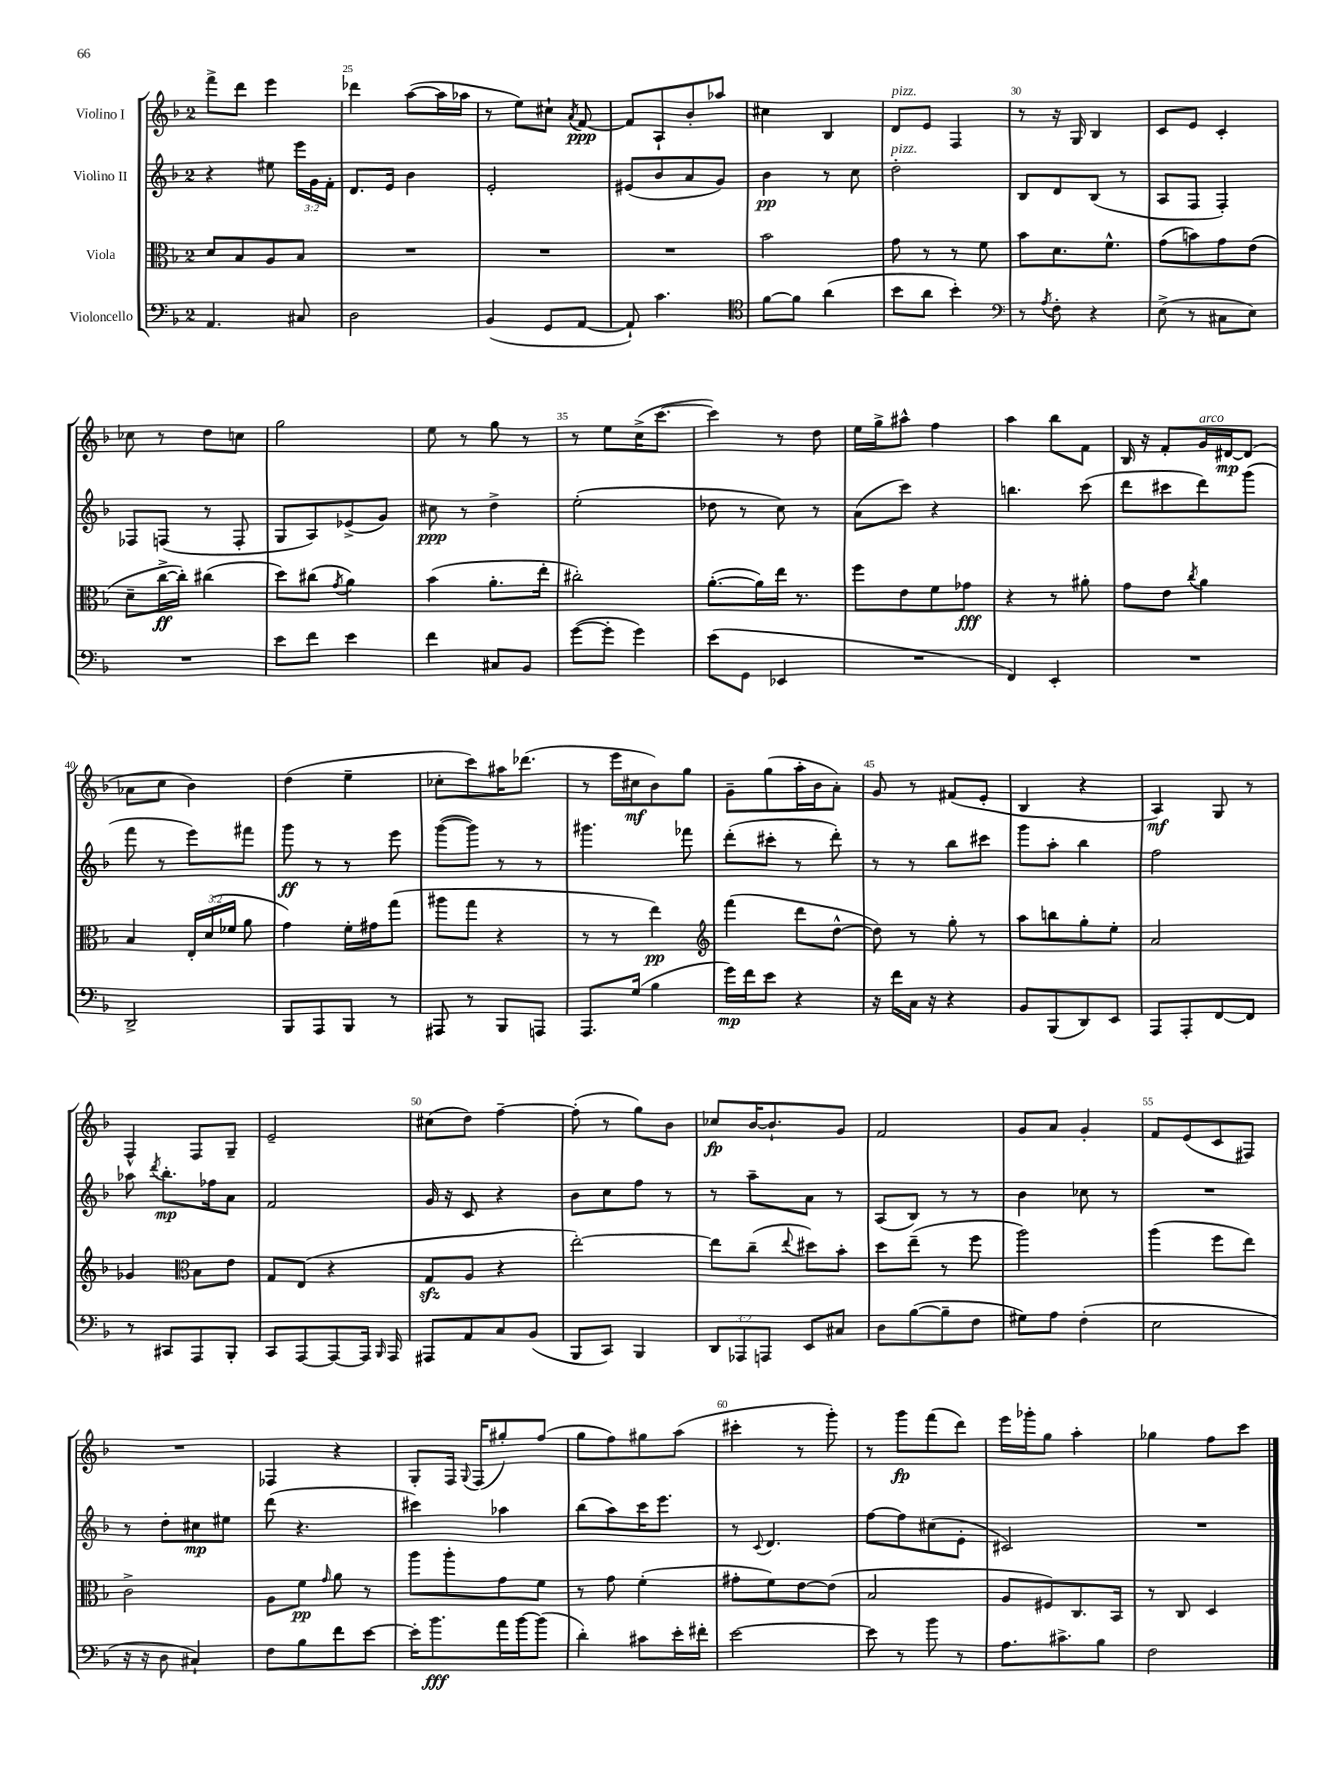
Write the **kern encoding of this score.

**kern	**kern	**kern	**kern
*staff4	*staff3	*staff2	*staff1
*clefF4	*clefC3	*clefG2	*clefG2
*k[b-]	*k[b-]	*k[b-]	*k[b-]
*M2/4	*M2/4	*M2/4	*M2/4
4.AA/	8d/L	4r	8fff^\L
.	8B-/	.	8ddd\J
.	8A/	8ee#\	4eee\
8C#/	8B-/J	24eee\LL	.
.	.	24g\	.
.	.	24f'\JJ	.
=	=	=	=
2D\	2r	8.d/L	4ddd-\
.	.	16e/Jk	.
.	.	4b-\	([8aa\L
.	.	.	16aa\]L
.	.	.	16aa-\JJ
=	=	=	=
(4BB-/	2r	2e'/	8r
.	.	.	8ee\L)
8GG/L	.	.	8cc#`\J
.	.	.	8qa/
[8AA/J	.	.	[8f/
=	=	=	=
8AA`/])	2r	(8e#/L	8f/]L
4.c\	.	8b-/	8A`/
.	.	8a/	8b-'/
.	.	8g/J)	8aa-/J
=	=	=	=
*clefC4	*	*	*
[8f\L	2b-\	4b-\	4cc#\
8f\]J	.	.	.
(4a\	.	8r	4B-/
.	.	8cc\	.
=	=	=	=
8b-\L	8g\	2dd'\	8d/L
8a\J	8r	.	8e/J
4b-'\)	8r	.	4F/
.	8f\	.	.
=	=	=	=
*clefF4	*	*	*
8r	8b-\L	8B-/L	8r
8qA/	.	.	.
8F'\	8.d\	8d/	16r
.	.	.	16G/
4r	.	(8B-/J	4B-/
.	8.f^^\J	.	.
.	.	8r	.
=	=	=	=
(8E^\	(8g\L	8A/L	8c/L
8r	8b\)	8F/J	8e/J
8C#\L	8g\	4F'/)	4c'/
8E\J)	(8e\J	.	.
=	=	=	=
2r	8d~\L	8F-/L	8cc-\
.	[16cc^\L	(8F/J	8r
.	16cc'\]JJ)	.	.
.	(4cc#\	8r	8dd\L
.	.	8F'/	8cc\J
=	=	=	=
8e\L	8dd\L)	8G/L	2gg\
8f\J	(8cc#\J	8A/)	.
.	8qg/	.	.
4e\	4a\)	(8e-^/	.
.	.	8g/J)	.
=	=	=	=
4f\	(4b-\	8cc#\	8ee\
.	.	8r	8r
8C#/L	8.a'\L	4dd^\	8gg\
8BB-/J	.	.	8r
.	16ee'\Jk	.	.
=	=	=	=
([8g\L	2cc#'\)	(2ee'\	8r
8g'\]J	.	.	8ee\L
4g\)	.	.	(16cc^\K
.	.	.	[8.ccc\J
=	=	=	=
(8e\L	([8.a'\L	8dd-\	4ccc\])
8GG\J	.	8r	.
.	16a\]L)	.	.
4EE-/	16ee\JJ	8cc\)	8r
.	8.r	.	.
.	.	8r	8dd\
=	=	=	=
2r	8ff\L	(8a\L	16ee\LL
.	.	.	16gg^\J
.	8e\	8ccc\J)	8aa#^^\J
.	8f\	4r	4ff\
.	8g-\J	.	.
=	=	=	=
4FF/)	4r	4.bb\	4aa\
4EE'/	8r	.	8bb-\L
.	8a#'\	(8ccc\	8f\J
=	=	=	=
2r	8g\L	8ddd\L	16B-/
.	.	.	16r
.	8e\J	8ccc#\	8f'/L
.	8qcc/	.	.
.	4a\	8ddd\)	16g/L
.	.	.	[16d#/J
.	.	(8ggg\J	(8d#/]J
=	=	=	=
2DD^/	4B-/	8fff\	8a-\L
.	.	8r	8cc\J
.	24E'/LL	8eee\L)	4b-\)
.	(24d/	.	.
.	24f-/JJ	.	.
.	8a\	8fff#\J	.
=	=	=	=
8BBB-/L	4g\)	8ggg\	(4dd\
8AAA/	.	8r	.
8BBB-/J	16f'\LL	8r	4ee~\
.	16g#\J	.	.
8r	(8gg\J	8eee\	.
=	=	=	=
8AAA#/	8aa#\L	([8ggg\L	8cc-'\L
8r	8gg\J	8ggg\]J)	8ccc\)
8BBB-/L	4r	8r	16aa#\K
.	.	.	(8.ddd-\J
8AAA/J	.	8r	.
=	=	=	=
8.AAA/L	8r	4.ggg#\	8r
.	8r	.	16eee\LL
(16G/Jk	.	.	16cc#\J
4B-\	4ee\)	.	8b-\)
.	.	8fff-\	8gg\J
=	=	=	=
*	*clefG2	*	*
16g\LL)	(4fff\	(8ddd'\L	8g~\L
16f\J	.	.	.
8e\J	.	8ccc#'\J	(8gg\
4r	8ddd\L	8r	16aa'\L
.	.	.	16b-\J
.	[8dd^^\J	8ddd'\)	8a'\J)
=	=	=	=
16r	8dd\])	8r	8g/
16f\LL	.	.	.
16C\JJ	8r	8r	8r
16r	.	.	.
4r	8gg'\	8bb-\L	(8f#/L
.	8r	8ccc#\J	8e'/J
=	=	=	=
8BB-/L	8aa\L	8ggg\L	4B-/
(8BBB-/	8bb\	8aa'\J	.
8DD/)	8gg'\	4bb-\	4r
8EE/J	8ee'\J	.	.
=	=	=	=
8AAA/L	2a/	2ff\	4A/)
8AAA'/	.	.	.
[8FF/	.	.	8G/
8FF/]J	.	.	8r
=	=	=	=
8r	4g-/	8aa-\	4F^^/
.	.	8qddd/	.
8CC#/L	.	8.bb-'\L	.
*	*clefC3	*	*
8AAA/	8B-\L	.	8F/L
.	.	16ff-\k	.
8BBB-'/J	8e\J	8a\J	8G~/J
=	=	=	=
8CC/L	8G/L	2f/	2e~/
[8AAA/	(8E/J	.	.
8AAA/_	4r	.	.
16AAA/]Jk	.	.	.
16qqBBB-/	.	.	.
16AAA/	.	.	.
=	=	=	=
8AAA#/L	8G/L	16g/	(8cc#\L
.	.	16r	.
8AA/	8A/J	8c/	8dd\J)
8C/	4r	4r	[4ff~\
(8BB-/J	.	.	.
=	=	=	=
8BBB-/L	[2ee'\)	8b-\L	(8ff'\]
8CC/J)	.	8cc\	8r
4BBB-/	.	8ff\J	8gg\L)
.	.	8r	8b-\J
=	=	=	=
12DD/L	8ee\]L	8r	8cc-/L
12AAA-/	.	.	.
.	(8cc~\J	8aa~\L	[16b-/K
12AAA/J	.	.	.
.	.	.	8.b-`/]
.	8qqee/	.	.
8EE/L	8dd#\L)	8a\J	.
8C#/J	8b-'\J	8r	8g/J
=	=	=	=
8D\L	8dd\L	(8A/L	2f/
([8B-\	(8ee~\J	8B-/J)	.
8B-~\]	8r	8r	.
8F\J	8ff\	8r	.
=	=	=	=
8G#\L)	2aa\)	4b-\	8g/L
8A\J	.	.	8a/J
(4F'\	.	8cc-\	4g'/
.	.	8r	.
=	=	=	=
2E\	(4aa\	2r	8f/L
.	.	.	(8e/
.	8ff\L	.	8c/
.	8ee\J)	.	8F#/J)
=	=	=	=
16r	2c^\	8r	2r
16r	.	.	.
8D\	.	8dd'\L	.
4C#`/)	.	8cc#\	.
.	.	8ee#\J	.
=	=	=	=
8F\L	8A\L	(8ddd\	4F-/
8B-\	8f\J	4.r	.
.	16qqg/	.	.
8f\	8a\	.	4r
[8e\J	8r	.	.
=	=	=	=
16e'\]LK	8aa\L	4ccc#\)	8G'/L
8.b-\	.	.	.
.	8aa'\	.	16F/Jk
.	.	.	8qqG/
.	.	.	(16F/LK
16a\L	8g\	4aa-\	8gg#'/)
[16b-\J	.	.	.
(8b-\]J	8f\J	.	(8ff/J
=	=	=	=
4d'\)	8r	(8bb-\L	8gg\L
.	8g\	8aa\)	8ff\)
8c#\L	(4f'\	16ccc\K	8gg#\
.	.	8.eee\J	.
16e'\L	.	.	(8aa\J
16f#'\JJ	.	.	.
=	=	=	=
[2e\	8g#'\L	8r	4ccc#'\
.	.	8qqc/	.
.	8f\)	4.d/	.
.	[8e\	.	8r
.	(8e\]J	.	8ggg'\)
=	=	=	=
8e\]	2B-/	[8ff\L	8r
8r	.	8ff\]	8ggg\L
8b-\	.	(8cc#\	(8fff\
8r	.	8e'\J	8ddd\J)
=	=	=	=
8.A\L	8A/L	2c#/)	16eee\LL
.	.	.	16ggg-'\J
.	8F#/)	.	8gg\J
8.c#^\	.	.	.
.	8.C/	.	4aa'\
8B-\J	.	.	.
.	16BB-/Jk	.	.
=	=	=	=
2F\	8r	2r	4gg-\
.	8C/	.	.
.	4D/	.	8ff\L
.	.	.	8ccc\J
==	==	==	==
*-	*-	*-	*-
